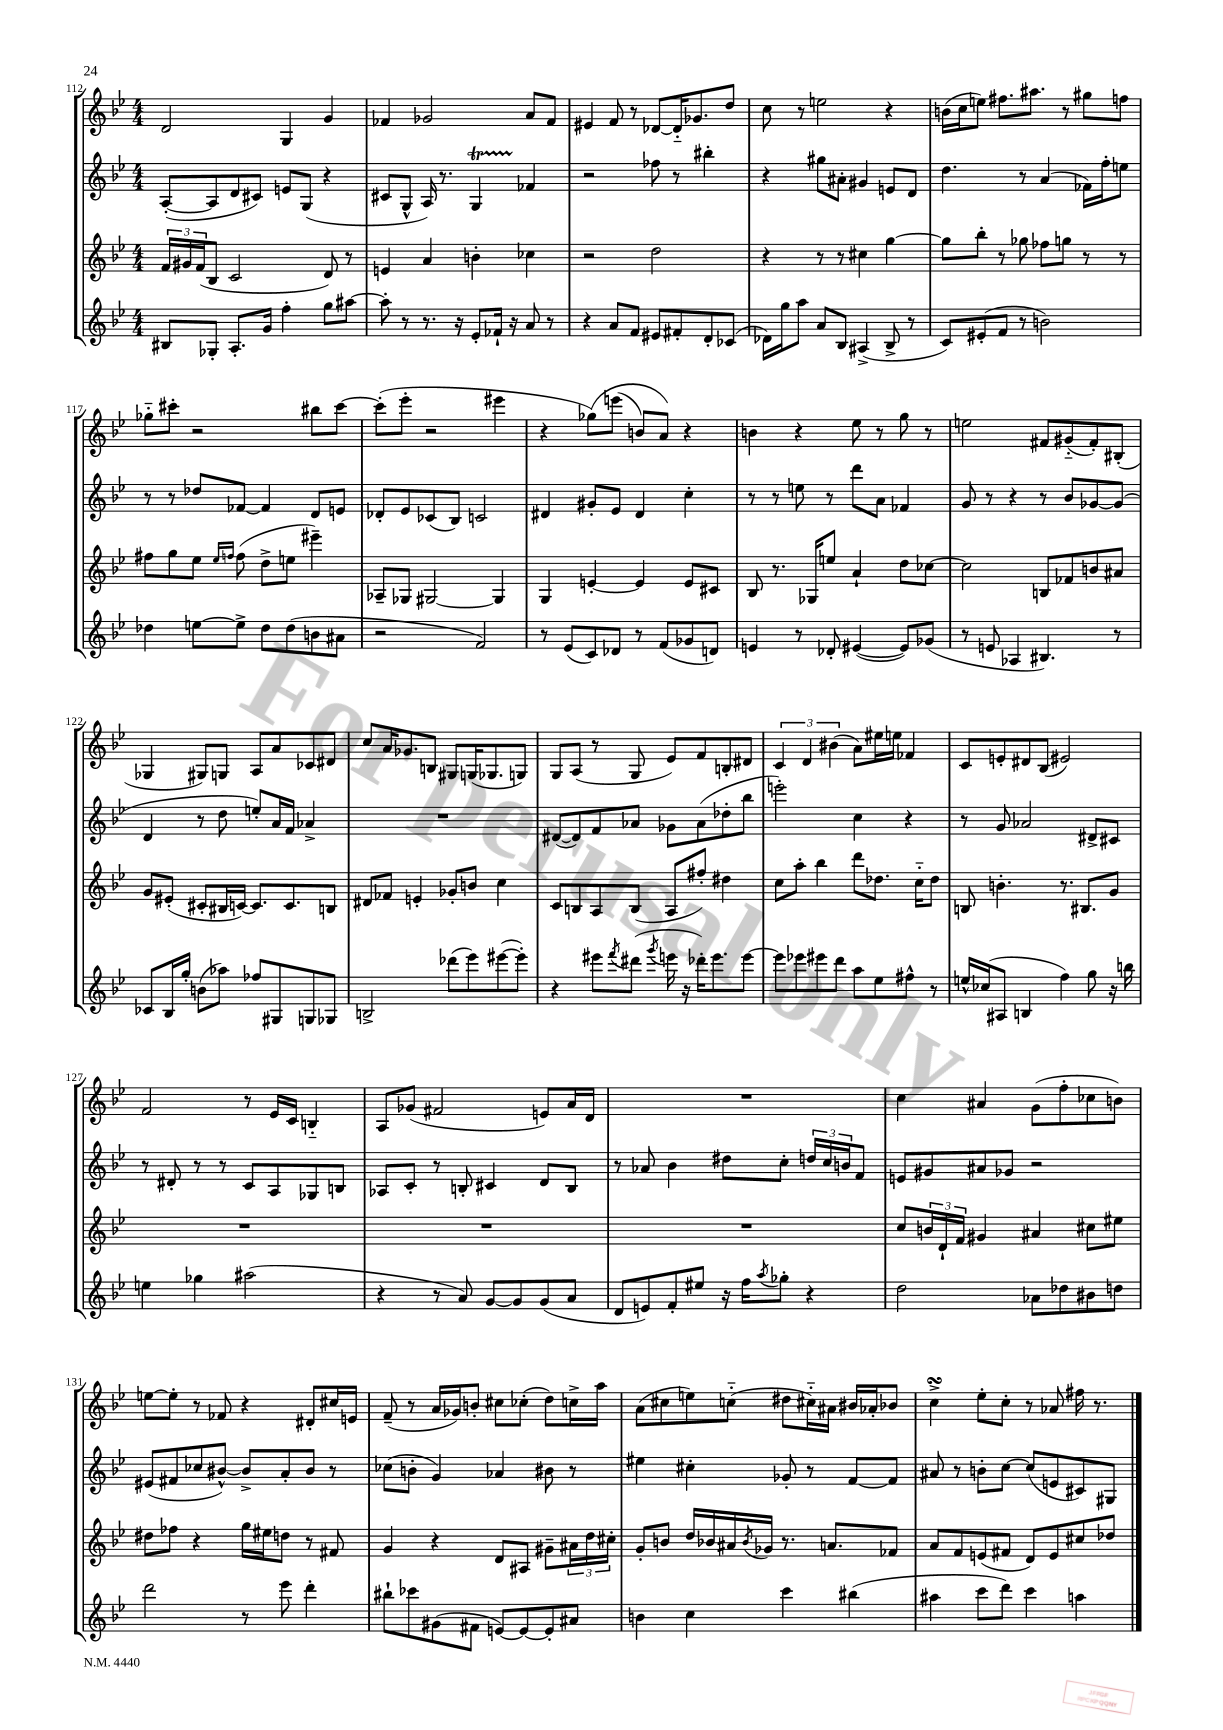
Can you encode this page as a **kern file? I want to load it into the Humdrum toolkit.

**kern	**kern	**kern	**kern
*staff4	*staff3	*staff2	*staff1
*clefG2	*clefG2	*clefG2	*clefG2
*k[b-e-]	*k[b-e-]	*k[b-e-]	*k[b-e-]
*M4/4	*M4/4	*M4/4	*M4/4
8B#/L	24f/LL	([8A'/L	2d/
.	24g#/	.	.
.	(24f/J	.	.
8G-'/J	8B-/J	8A/]	.
8.A'/L	2c/	8d/	.
.	.	8c#/J)	.
16g/Jk	.	.	.
4ff'\	.	8e/L	4G/
.	.	(8G/J	.
8gg\L	8d/)	4r	4g/
[8aa#\J	8r	.	.
=	=	=	=
8aa#'\]	4e/	8c#/L	4f-/
8r	.	8G^^/J	.
8.r	4a/	16A/)	2g-/
.	.	8.r	.
16r	.	.	.
8e-'/L	4b'\	4G/	.
16f-`/Jk	.	.	.
16r	.	.	.
8a/	4cc-\	4f-/	8a/L
8r	.	.	8f-/J
=	=	=	=
4r	2r	2r	4e#/
8a/L	.	.	8f/
8f/J	.	.	8r
8e#/L	2dd\	8ff-\	[8d-/L
8f#'/	.	8r	16d-'~/]K
.	.	.	8.g-/
8d'/	.	4bb#'\	.
(8c-/J	.	.	8dd/J
=	=	=	=
16d-\LL)	4r	4r	8cc\
16gg\J	.	.	.
8aa\J	.	.	8r
8a/L	8r	8gg#\L	2ee\
8B-/J	8r	8a#'\J	.
(4A#^/	4cc#\	4g#/	.
8B-^/	[4gg\	8e/L	4r
8r	.	8d/J	.
=	=	=	=
8c/L)	8gg\]L	4.dd\	(16b\LL
.	.	.	16cc\J
(8e#'/	8bb-'\J	.	8ee\J)
8f/J	8r	.	8.ff#\L
8r	8gg-\	8r	.
.	.	.	8.aa#\J
2b\)	8ff-\L	(4a/	.
.	8gg\J	.	8r
.	8r	16f-\LL)	8gg#\L
.	.	16ff'\J	.
.	8r	8ee\J	8ff\J
=	=	=	=
4dd-\	8ff#\L	8r	8gg-'~\L
.	8gg\	8r	8ccc#'\J
[8ee\L	8ee-\J	8dd-/L	2r
.	16qqee-/LL	.	.
.	16qqff/JJ	.	.
8ee^\]J	(8ff\	[8f-/J	.
8dd-\L	8dd^\L	4f-/]	.
(8dd-\	8ee\J	.	.
8b\	4eee#~\)	8d/L	8bb#\L
8a#\J	.	8e/J	[8ccc#\J
=	=	=	=
2r	8A-~/L	8d-'/L	(8ccc#'\]L
.	8G-/J	8e-/	8eee-'\J
.	[2G#/	(8c-/	2r
.	.	8B-/J)	.
2f/)	.	2c/	.
.	4G#/]	.	4eee#\
=	=	=	=
8r	4G/	4d#/	4r
(8e-/L	.	.	.
8c/)	[4e'/	8g#'/L	&(8gg-\L)
8d-/J	.	8e-/J	(8eee\J
8r	4e/]	4d#/	8b/L)
(8f/L	.	.	8a/J&)
8g-/	8e/L	4cc'\	4r
8d/J)	8c#/J	.	.
=	=	=	=
4e/	8B-/	8r	4b\
.	8.r	8r	.
8r	.	8ee\	4r
.	16G-/LK	.	.
8d-'/	8ee/J	8r	.
([4e#/	4a`/	8ddd\L	8ee-\
.	.	8a\J	8r
8e#/]L)	8dd\L	4f-/	8gg\
(8g-/J	[8cc-\J	.	8r
=	=	=	=
8r	2cc-\]	8g/	2ee\
8e/	.	8r	.
4A-/	.	4r	.
4.B#/)	8B/L	8r	8f#/L
.	8f-/	8b-/L	(8g#'~/
.	8b/	[8g-/	8f#'/)
8r	8a#/J	(8g-/]J	(8B#'/J
=	=	=	=
8c-/L	8g/L	4d/	4G-/
16B-/L	(8e#'/J	.	.
16gg'/JJ	.	.	.
(8b\L	8c#'/L	8r	8G#/L)
8aa-\J)	16B#/L	8dd\	8G/J
.	[16c/JJ)	.	.
8ff-/L	8.c/]L	8ee'/L)	8A/L
8G#/	.	16a/L	8a/
.	8.c/	16f/JJ	.
8G/	.	4a-^/	8c-/
8G-/J	8B/J	.	8d#/J
=	=	=	=
2B^/	8d#/L	1r	8cc/L
.	8f-/J	.	16a/K
.	.	.	8.g-/
.	4e'/	.	.
.	.	.	8B/J
(8ddd-\L	8g-'/L	.	8G#/L
8eee-\)	8b/J	.	(16G/K
.	.	.	8.G-/
([8eee#\	4cc\	.	.
8eee#'\]J)	.	.	8G/J)
=	=	=	=
4r	8c/L	([8d#/L	8G/L
.	8B/	8d#/])	(8A/J
8eee#\L	8A/	8f/	8r
8qfff/	.	.	.
(8ddd#\J	(8B/J	8a-/J	8G/
8qggg/	.	.	.
16eee\	8A/L	8g-\L	8e-/L)
16r	.	.	.
16ddd-'\LK)	8ff#'/J)	(8a-\	8f/
8.eee\	.	.	.
.	4dd#\	8dd-'\	8B'/
[8eee\J	.	8bb-\J	8d#/J
=	=	=	=
8eee\]L	8cc\L	2eee'\)	6c/
8eee-\	8aa'\J	.	.
.	.	.	6d/
8eee#\	4bb-\	.	.
.	.	.	(6b#\
8ddd\J	.	.	.
8aa\L	8ddd\L	4cc\	8a\L)
8ee-\	8.dd-\J	.	16ee#\L
.	.	.	16ee\JJ
8ff#^^\J	.	4r	4f-/
.	16cc'~\LK	.	.
8r	8dd-\J	.	.
=	=	=	=
16ee^^/LL	8B/	8r	8c/L
(16cc-/J	.	.	.
8A#/J	4.b'\	8g/	8e'/
4B/	.	2a-/	8d#/
.	.	.	(8B-/J
4ff\)	8.r	.	2e#/)
.	8.B#/L	.	.
8gg\	.	8d#^/L	.
16r	8g/J	8c#/J	.
16bb\	.	.	.
=	=	=	=
4ee\	1r	8r	2f/
.	.	8d#'/	.
4gg-\	.	8r	.
.	.	8r	.
(2aa#\	.	8c/L	8r
.	.	8A/	16e-/LL
.	.	.	16c/JJ
.	.	8G-/	4B'~/
.	.	8B/J	.
=	=	=	=
4r	1r	8A-/L	8A/L
.	.	8c'/J	(8g-/J
8r	.	8r	2f#/
8a/)	.	8B'/	.
[8g/L	.	4c#/	.
8g/]	.	.	.
(8g/	.	8d/L	8e/L)
8a/J	.	8B/J	16a/L
.	.	.	16d/JJ
=	=	=	=
8d/L	1r	8r	1r
8e/)	.	8a-/	.
8f'/	.	4b-\	.
8ee#/J	.	.	.
16r	.	8dd#\L	.
16ff\LK	.	.	.
8qaa/	.	.	.
8gg-'\J	.	8cc'\J	.
4r	.	24dd/LL	.
.	.	24cc/	.
.	.	24b/J	.
.	.	8f/J	.
=	=	=	=
2dd\	8cc/L	8e/L	4cc\
.	24b/L	8g#/	.
.	24d`/	.	.
.	24f/JJ	.	.
.	4g#/	8a#/	4a#/
.	.	8g-/J	.
8a-\L	4a#/	2r	(8g\L
8dd-\	.	.	8ff'\
8b#\	8cc#\L	.	8cc-\
8dd\J	8ee#\J	.	8b\J)
=	=	=	=
2ddd\	8dd#\L	(8e#/L	[8ee\L
.	8ff-\J	8f#/	8ee'\]J
.	4r	8cc-/	8r
.	.	[8b#^^/J)	8f-/
8r	16gg\LL	8b#^/]L	4r
.	16ee#\J	.	.
8eee-\	8dd\J	8a'/	.
4ddd'\	8r	8b#/J	8d#'/L
.	8f#/	8r	16cc#/L
.	.	.	16e/JJ
=	=	=	=
8bb#`\L	4g/	(8cc-\L	(8f~/
8ccc-\	.	8b'\J	8r
(8g#\	4r	4g/)	16a/LL
.	.	.	16g-/J)
8f#\J	.	.	8b'/J
[8e/L)	8d/L	4a-/	8cc#\L
8e/_	8A#/J	.	(8cc-'\J
8e'/]	8g#~\L	8b#\	8dd\L)
8a#/J	24a#\L	8r	16cc^\L
.	24dd\	.	.
.	.	.	16aa\JJ
.	24cc#'\JJ	.	.
=	=	=	=
4b\	8g'/L	4ee#\	(8a\L
.	8b/J	.	8cc#\
4cc\	16dd/LL	4cc#'\	8ee\)
.	16b-/	.	.
.	16a#/	.	(8cc'~\J
.	8qb-/	.	.
.	16g-/JJ	.	.
4ccc\	8.r	8g-'/	8dd#\L
.	.	8r	16cc#'~\L)
.	8.a/L	.	16a#\JJ
(4bb#\	.	[8f/L	16b#/LL
.	.	.	16a-'/J
.	8f-/J	8f/]J	8b-/J
=	=	=	=
4aa#\	8a/L	8a#/	4cc^\
.	8f/	8r	.
8ccc\L	(8e/	8b'\L	8ee-'\L
8ddd\J)	8f#/J	[8cc\J	8cc'\J
4ccc\	8d/L)	(8cc/]L	8r
.	8e/	8e/	8a-/
4aa\	8cc#/	8c#/)	16ff#\
.	.	.	8.r
.	8dd-/J	8G#/J	.
==	==	==	==
*-	*-	*-	*-
